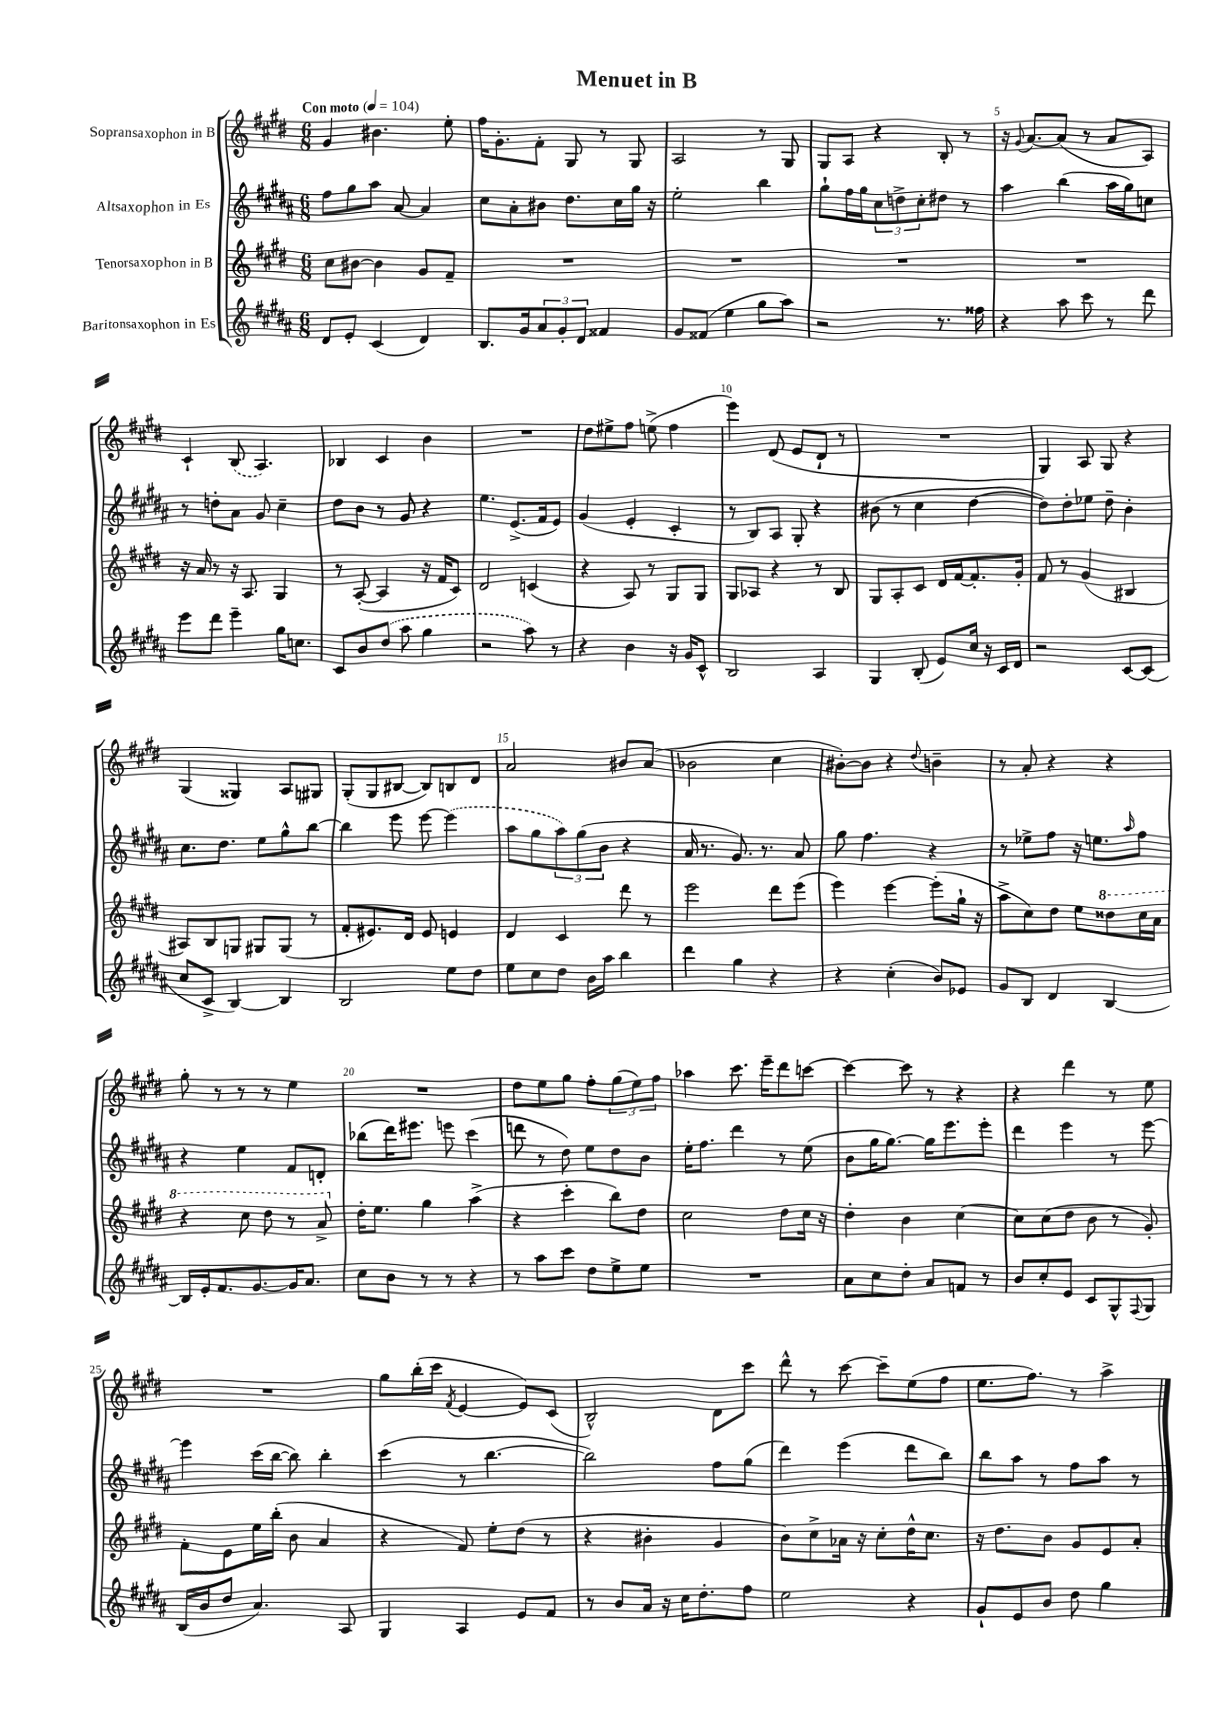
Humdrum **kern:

**kern	**kern	**kern	**kern
*staff4	*staff3	*staff2	*staff1
*clefG2	*clefG2	*clefG2	*clefG2
*k[f#c#g#d#a#]	*k[f#c#g#d#]	*k[f#c#g#d#a#]	*k[f#c#g#d#]
*M6/8	*M6/8	*M6/8	*M6/8
*MM104	*MM104	*MM104	*MM104
8d#	8cc#	8ff#	4g#
8e'	[8b#	8gg#	.
(4c#	4b#]	8aa#	4.b#
.	.	[8a#	.
4d#)	8g#	4a#]	.
.	8f#~	.	8ee'
=	=	=	=
8.B	2.r	8cc#	16ff#
.	.	.	8.g#'
.	.	8a#'	.
16g#	.	.	.
12a#	.	8b#	8f#'
12g#'	.	.	.
.	.	8.dd#	8G#
12d#	.	.	.
4f##	.	.	8r
.	.	16cc#	.
.	.	16gg#	8G#
.	.	16r	.
=	=	=	=
8g#	2.r	2ee'	2A
(8f##	.	.	.
4ee	.	.	.
8gg#	.	4bb	8r
8aa#)	.	.	8G#
=	=	=	=
2r	2.r	8gg#`	8G#
.	.	16ff#	8A
.	.	16gg#	.
.	.	12cc#	4r
.	.	12dd^	.
.	.	12cc#'	.
8.r	.	8dd#	8B'
.	.	8r	8r
16ff##	.	.	.
=	=	=	=
4r	2.r	4aa#	16r
.	.	.	8qqg#
.	.	.	[8.a
8aa#	.	(4bb	(8a]
8ccc#	.	.	8r
8r	.	16aa#	8a
.	.	16gg#)	.
8ddd#	.	8cc	8A)
=	=	=	=
8eee	16r	8r	4c#`
.	16a	.	.
8ddd#	8r	8dd'	.
4eee~	16r	8a#	(8B
.	8.A	.	.
.	.	8g#	4.A)
16gg#	4G#	4cc#~	.
8.cc	.	.	.
=	=	=	=
8c#	8r	8dd#	4B-
8b	([8A'	8b	.
(8dd#	4A]	8r	4c#
8aa#	.	8g#	.
4gg#	16r	4r	4b
.	16f#	.	.
.	8c#)	.	.
=	=	=	=
2r	2d#	4.ee	2.r
.	.	(8.e^	.
8aa#)	(4c	.	.
.	.	16f#	.
8r	.	8e)	.
=	=	=	=
4r	4r	(4g#	8dd#
.	.	.	8ee#^
4b	8A)	4e'	8ff#
.	8r	.	(8ee^
16r	8G#	4c#'	4ff#
16g#	.	.	.
8c#^^	8G#	.	.
=	=	=	=
2B	8G#	8r	4eee)
.	8A-	8B)	.
.	4r	8A#	(8d#
.	.	8G#'	8e
4A#	8r	4r	8d#`
.	8B	.	8r
=	=	=	=
4G#	8G#	(8b#	2.r
.	8A'	8r	.
(8B'	8c#	4cc#	.
8e)	16d#	.	.
.	[16f#	.	.
16cc#	8.f#']	[4dd#	.
16r	.	.	.
16c#	.	.	.
16d#	16g#'	.	.
=	=	=	=
2r	8f#	8dd#])	4G#)
.	8r	8dd#'	.
.	(4g#	8ee-	8A
.	.	8dd#~	8G#
[8c#	4B#	4b'	4r
(8c#]	.	.	.
=	=	=	=
8cc#	8A#)	8.cc#	(4G#
8c#^	8B	.	.
.	.	8.dd#	.
[4B)	8G	.	4G##)
.	8G#	8ee	.
4B]	(8G#	8gg#^^	8A
.	8r	[8bb	8G#
=	=	=	=
2B	8f#'	4bb]	(8G#'
.	8.e#)	.	8G#
.	.	8eee	[8B#
.	16d#	.	.
.	8e#	[8eee	8B#])
8ee	4e	(4eee]	8B
8dd#	.	.	8d#
=	=	=	=
8ee	4d#	8aa#	2a
8cc#	.	8gg#	.
8dd#	4c#	12aa#)	.
.	.	(12gg#	.
16b	.	.	.
.	.	12b	.
16aa#	.	.	.
4bb	8ddd#	4r	8b#
.	8r	.	(8a
=	=	=	=
4ddd#	2eee	16a#	2b-
.	.	8.r	.
4gg#	.	8.g#)	.
.	.	8.r	.
4r	8ddd#	.	4cc#
.	(8eee	8a#	.
=	=	=	=
4r	4eee)	8gg#	[8b#')
.	.	4.ff#	8b#]
(4cc#'	[4eee	.	4r
.	.	.	8qqdd#
8b)	(8eee']	4r	4b~
8e-	16gg#`	.	.
.	16r	.	.
=	=	=	=
8g#	8aa^	8r	8r
8B	8cc#)	8ee-^	8a'
4d#	8dd#	8ff#	4r
.	8ee	16r	.
.	.	8.ee	.
[4B	8ddd##	.	4r
.	.	16qqaa#	.
.	16ccc#	8ff#	.
.	16aa	.	.
=	=	=	=
16B]	4r	4r	8gg#'
16e'	.	.	.
8.f#	.	.	8r
.	8ccc#	4ee	8r
[8.g#	.	.	.
.	8ddd#	.	8r
16g#]	8r	8f#	4ee
8.a#	.	.	.
.	8aa^	8d'	.
=	=	=	=
8cc#	16dd#'	(8bb-	2.r
.	8.ee	.	.
8b	.	16ddd#)	.
.	.	8.eee#	.
8r	4gg#	.	.
8r	.	8eee	.
4r	(4aa^	(4ccc#	.
=	=	=	=
8r	4r	8ddd	8dd#
8aa#	.	8r	8ee
8ccc#	4ccc#'	8dd#)	8gg#
8dd#	.	8ee	8ff#'
8ee^	8bb)	8dd#	(12gg#
.	.	.	12ee)
8ee	8dd#	8b	.
.	.	.	12ff#
=	=	=	=
2.r	2cc#	16ee'	4aa-
.	.	8.ff#	.
.	.	4ddd#	8.ccc#
.	.	.	16eee~
.	8dd#	8r	8ddd#
.	16cc#	(8ee	[8ccc
.	16r	.	.
=	=	=	=
8a#	4dd#'	8b	4ccc_
8cc#	.	16gg#	.
.	.	[8.gg#)	.
8dd#'	4b	.	8ccc]
8a#	.	16gg#]	8r
.	.	8.eee	.
8f	[4cc#	.	4r
8r	.	8eee'	.
=	=	=	=
8b	8cc#]	4ddd#	4r
8cc#'	(8cc#	.	.
8e	8dd#	4eee	4ddd#
8c#	8b	.	.
8G#^^	8r	8r	8r
8qqF#	.	.	.
8G#	8g#')	[8eee	8ee
=	=	=	=
(16B	8f#'	4eee]	2.r
16b	.	.	.
8dd#	8e	.	.
4.a#)	16ee	(16ccc#	.
.	(16bb'	[16bb	.
.	8b	8bb])	.
.	4a	4bb'	.
8A#	.	.	.
=	=	=	=
4G#	4r	(4ccc#	8gg#
.	.	.	(16bb'
.	.	.	16ccc#
.	.	.	8qf#
4A#	8f#)	8r	[4e
.	8ee'	[4.bb	.
8e	(8dd#	.	8e])
8f#	8r	.	(8c#
=	=	=	=
8r	4r	2bb])	2B^^)
8b	.	.	.
16a#	4b#'	.	.
16r	.	.	.
16cc#	.	.	.
8.dd#'	.	.	.
.	4g#	8ff#	8d#
8ff#	.	(8gg#	8ccc#
=	=	=	=
2ee	8b)	4ddd#)	8ddd#^^
.	8cc#^	.	8r
.	16a-	(4eee	[8ccc#
.	16r	.	.
.	8cc#'	.	8ccc#~]
4r	16dd#^^	8ddd#	(8ee
.	8.cc#	.	.
.	.	8bb)	8ff#
=	=	=	=
8g#`	16r	8bb	8.ee
.	8.dd#	.	.
8e	.	8aa#	.
.	.	.	8.ff#)
8b	8b	8r	.
8dd#	8g#	8ff#	8r
4gg#	8e	8aa#	4aa^
.	8a'	8r	.
==	==	==	==
*-	*-	*-	*-
